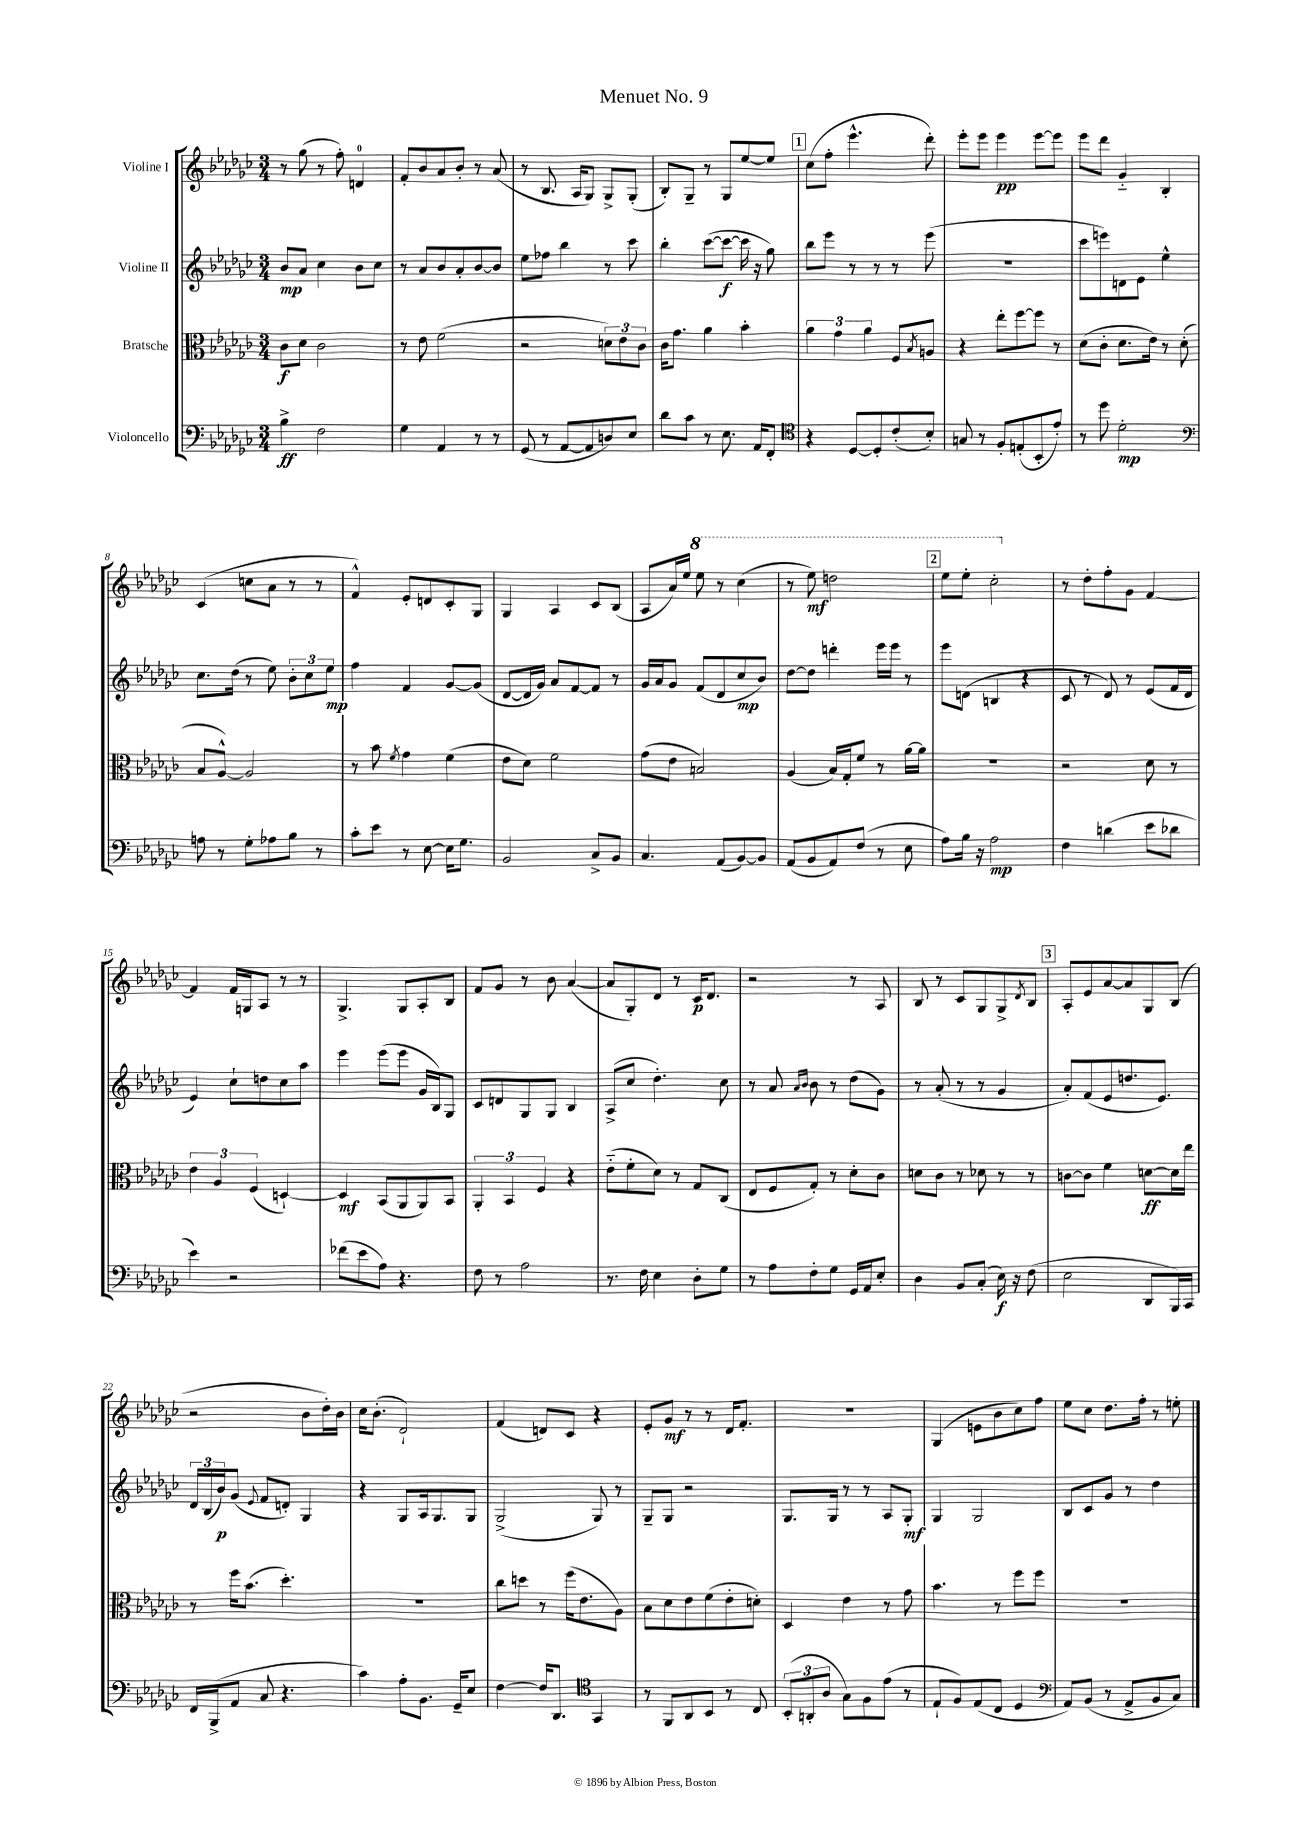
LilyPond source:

\header { title = "Menuet No. 9" }
<<
\new StaffGroup <<
\new Staff = "s0" \with { instrumentName = "Violine I" } {
    \clef treble \key ges \major \numericTimeSignature \time 3/4
    r8 ges''8( r8 f''8-.) d'4-0 |
    f'8-. bes'8 aes'8 bes'8-. r8 aes'8( |
    r8 bes8. aes16 ges8) ges8-> ges8-.( |
    bes8-.) ges8-- r8 ges8 ees''8~ ees''8 |
    \mark \markup { \box "1" } ces''8( f''8-. ees'''4.-^ des'''8-.) |
    ees'''8-. ees'''8 ees'''4\pp ees'''8~ ees'''8 |
    ees'''8 des'''8 ges'4-_ bes4-. |
    ces'4( c''8 aes'8 r8 r8 |
    f'4-^) ees'8-. d'8 ces'8-. ges8 |
    ges4 aes4 ces'8 bes8( |
    aes8 aes'16) ees''16 \ottava #1 ees'''8 r8 ces'''4( |
    r8 ees'''8\mf) d'''2 |
    \mark \markup { \box "2" } ees'''8 ees'''8-. ces'''2-. \ottava #0 |
    r8 des''8-. f''8-. ges'8 f'4~ |
    f'4 f'16 g16 aes8 r8 r8 |
    ges4.-> ges8 aes8-. bes8 |
    f'8 ges'8 r8 bes'8 aes'4~( |
    aes'8 ges8-.) des'8 r8 ces'16\p des'8. |
    r2 r8 aes8 |
    bes8 r8 ces'8 ges8 ges8-> \acciaccatura { des'8 } bes8 |
    \mark \markup { \box "3" } aes8-. ees'8 aes'8~ aes'8 ges8 bes8( |
    r2 bes'8 des''16-.) bes'16 |
    ces''16 bes'8.-.( des'2-!) |
    f'4( d'8) ces'8 r4 |
    ees'8-. ges'8\mf r8 r8 des'16 f'8.-. |
    R2. |
    ges4( e'8 bes'8 ces''8) f''8 |
    ees''8 ces''8 des''8. f''16-. r8 e''8-. \bar "|." |
}
\new Staff = "s1" \with { instrumentName = "Violine II" } {
    \clef treble \key ges \major \numericTimeSignature \time 3/4
    bes'8\mp aes'8 ces''4 bes'8 ces''8 |
    r8 aes'8 bes'8 aes'8-. bes'8~ bes'8 |
    ees''8 fes''8 bes''4 r8 ces'''8 |
    bes''4-. ces'''8~( ces'''8~\f ces'''16 r16 ges''8) |
    \mark \markup { \box "1" } bes''8 ees'''8 r8 r8 r8 ees'''8( |
    R2. |
    ces'''8 e'''8) d'8 ees'8 ees''4-^ |
    ces''8. des''16( r8 ees''8) \tuplet 3/2 { bes'8-. ces''8 ees''8\mp } |
    f''4 f'4 ges'8~ ges'8( |
    des'8~ des'16 ges'16) aes'8 f'8~ f'8 r8 |
    ges'16 aes'16 ges'8 f'8( des'8 ces''8\mp bes'8) |
    des''8~ des''8 d'''4-. ees'''16 ees'''16 r8 |
    \mark \markup { \box "2" } ees'''8 d'8( b4 r4 |
    ces'8 r8 des'8) r8 ees'8( f'16 des'16 |
    ees'4) ces''8-! d''8 ces''8 aes''8 |
    ees'''4 ees'''8( ees'''8 ges'16 bes16) ges8 |
    ces'8 d'8 ges8 ges8 bes4 |
    aes8->( ces''8 des''4.-.) ces''8 |
    r8 aes'8 \grace { aes'16 bes'16 } bes'8 r8 des''8( ges'8) |
    r8 aes'8-.( r8 r8 ges'4 |
    \mark \markup { \box "3" } aes'8-.) f'8( ees'8 d''8. ees'8.) |
    \tuplet 3/2 { des'16 bes16( bes'16\p) } ges'8( \appoggiatura { ees'8 } f'8 d'8-.) ges4 |
    r4 ges8 aes16 ges8. ges8 |
    ges2->( ges8) r8 |
    ges8-- ges8 r2 |
    ges8. ges16 r8 r8 aes8 ges8-.\mf |
    ges4 ges2 |
    bes8 ces'8 ges'8 r8 des''4 \bar "|." |
}
\new Staff = "s2" \with { instrumentName = "Bratsche" } {
    \clef alto \key ges \major \numericTimeSignature \time 3/4
    ces'8\f des'8 ces'2 |
    r8 ees'8 f'2( |
    r2 \tuplet 3/2 { d'8) ees'8 ces'8 } |
    ces'16 ges'8. aes'4 bes'4-. |
    \mark \markup { \box "1" } \tuplet 3/2 { aes'4 ges'4 aes'4 } f8 \acciaccatura { bes8 } a8 |
    r4 ees''8-. f''8~ f''8 r8 |
    des'8( ces'8-. des'8. ees'16) r8 des'8-.( |
    bes8 aes8~-^) aes2 |
    r8 bes'8 \acciaccatura { f'8 } ges'4 f'4( |
    ees'8 des'8) f'2 |
    ges'8( ees'8 b2) |
    aes4( bes16) ges16-. f'8 r8 aes'16~ aes'16 |
    \mark \markup { \box "2" } R2. |
    r2 des'8 r8 |
    \tuplet 3/2 { ees'4 aes4 f4( } d4~-!) |
    d4\mf bes,8( aes,8 aes,8) bes,8 |
    \tuplet 3/2 { aes,4-. bes,4 f4 } r4 |
    ees'8-_( f'8-. des'8) r8 ges8 ces8( |
    ees8 f8 ges8-.) r8 des'8-. ces'8 |
    d'8 ces'8 r8 des'8 r8 r8 |
    \mark \markup { \box "3" } c'8~ c'8 f'4 d'8~\ff d'16 ees''16 |
    r8 f''16 bes'8.( des''4.-.) |
    R2. |
    ces''8 d''8 r8 f''16( ees'8. aes8) |
    bes8 des'8 ees'8 f'8( ees'8-. d'8-.) |
    des4 ees'4 r8 ges'8 |
    bes'4. r8 f''8 f''8 |
    R2. \bar "|." |
}
\new Staff = "s3" \with { instrumentName = "Violoncello" } {
    \clef bass \key ges \major \numericTimeSignature \time 3/4
    bes4->\ff f2 |
    ges4 aes,4 r8 r8 |
    ges,8( r8 aes,8~ aes,8 d8) ees8 |
    des'8 ces'8 r8 ees8. aes,16 f,8-. |
    \mark \markup { \box "1" } \clef tenor r4 des8~ des8-. ces'8-.( bes8-.) |
    g8 r8 f8-. e8-.( bes,8-. ees'8-.) |
    r8 des''8 des'2-.\mp |
    \clef bass a8 r8 ges8-. aes8 bes8 r8 |
    ces'8-. ees'8 r8 ees8~ ees16 ges8. |
    bes,2 ces8-> bes,8 |
    ces4. aes,8( bes,8~) bes,8 |
    aes,8( bes,8 aes,8) f8( r8 ees8 |
    \mark \markup { \box "2" } aes8) bes16 r16 aes2\mp |
    f4 d'4( ees'8 des'8 |
    ees'4) r2 |
    fes'8( ees'8 aes8) r4. |
    f8 r8 aes2 |
    r8. f16 ees4 des8-. ges8 |
    r8 aes8 f8-. ges8 ges,16 aes,16 ees8-. |
    des4 bes,8 ces8-.( ees16\f) r16 f8( |
    \mark \markup { \box "3" } ees2 des,8 bes,,16) ces,16 |
    f,16 bes,,16->( aes,8 ces8 r4. |
    ces'4) aes8-. bes,8. ges,16-- ees8 |
    f4~ f16 des,8. \clef tenor ges,4 |
    r8 f,8 aes,8 bes,8 r8 ces8 |
    \tuplet 3/2 { bes,8-.( a,8-. aes8 } ges8) f8 ees'8( r8 |
    ees8-! f8) ees8( ces8 des4 |
    \clef bass aes,8) bes,8( r8 aes,8-> bes,8 ces8) \bar "|." |
}
>>
>>
